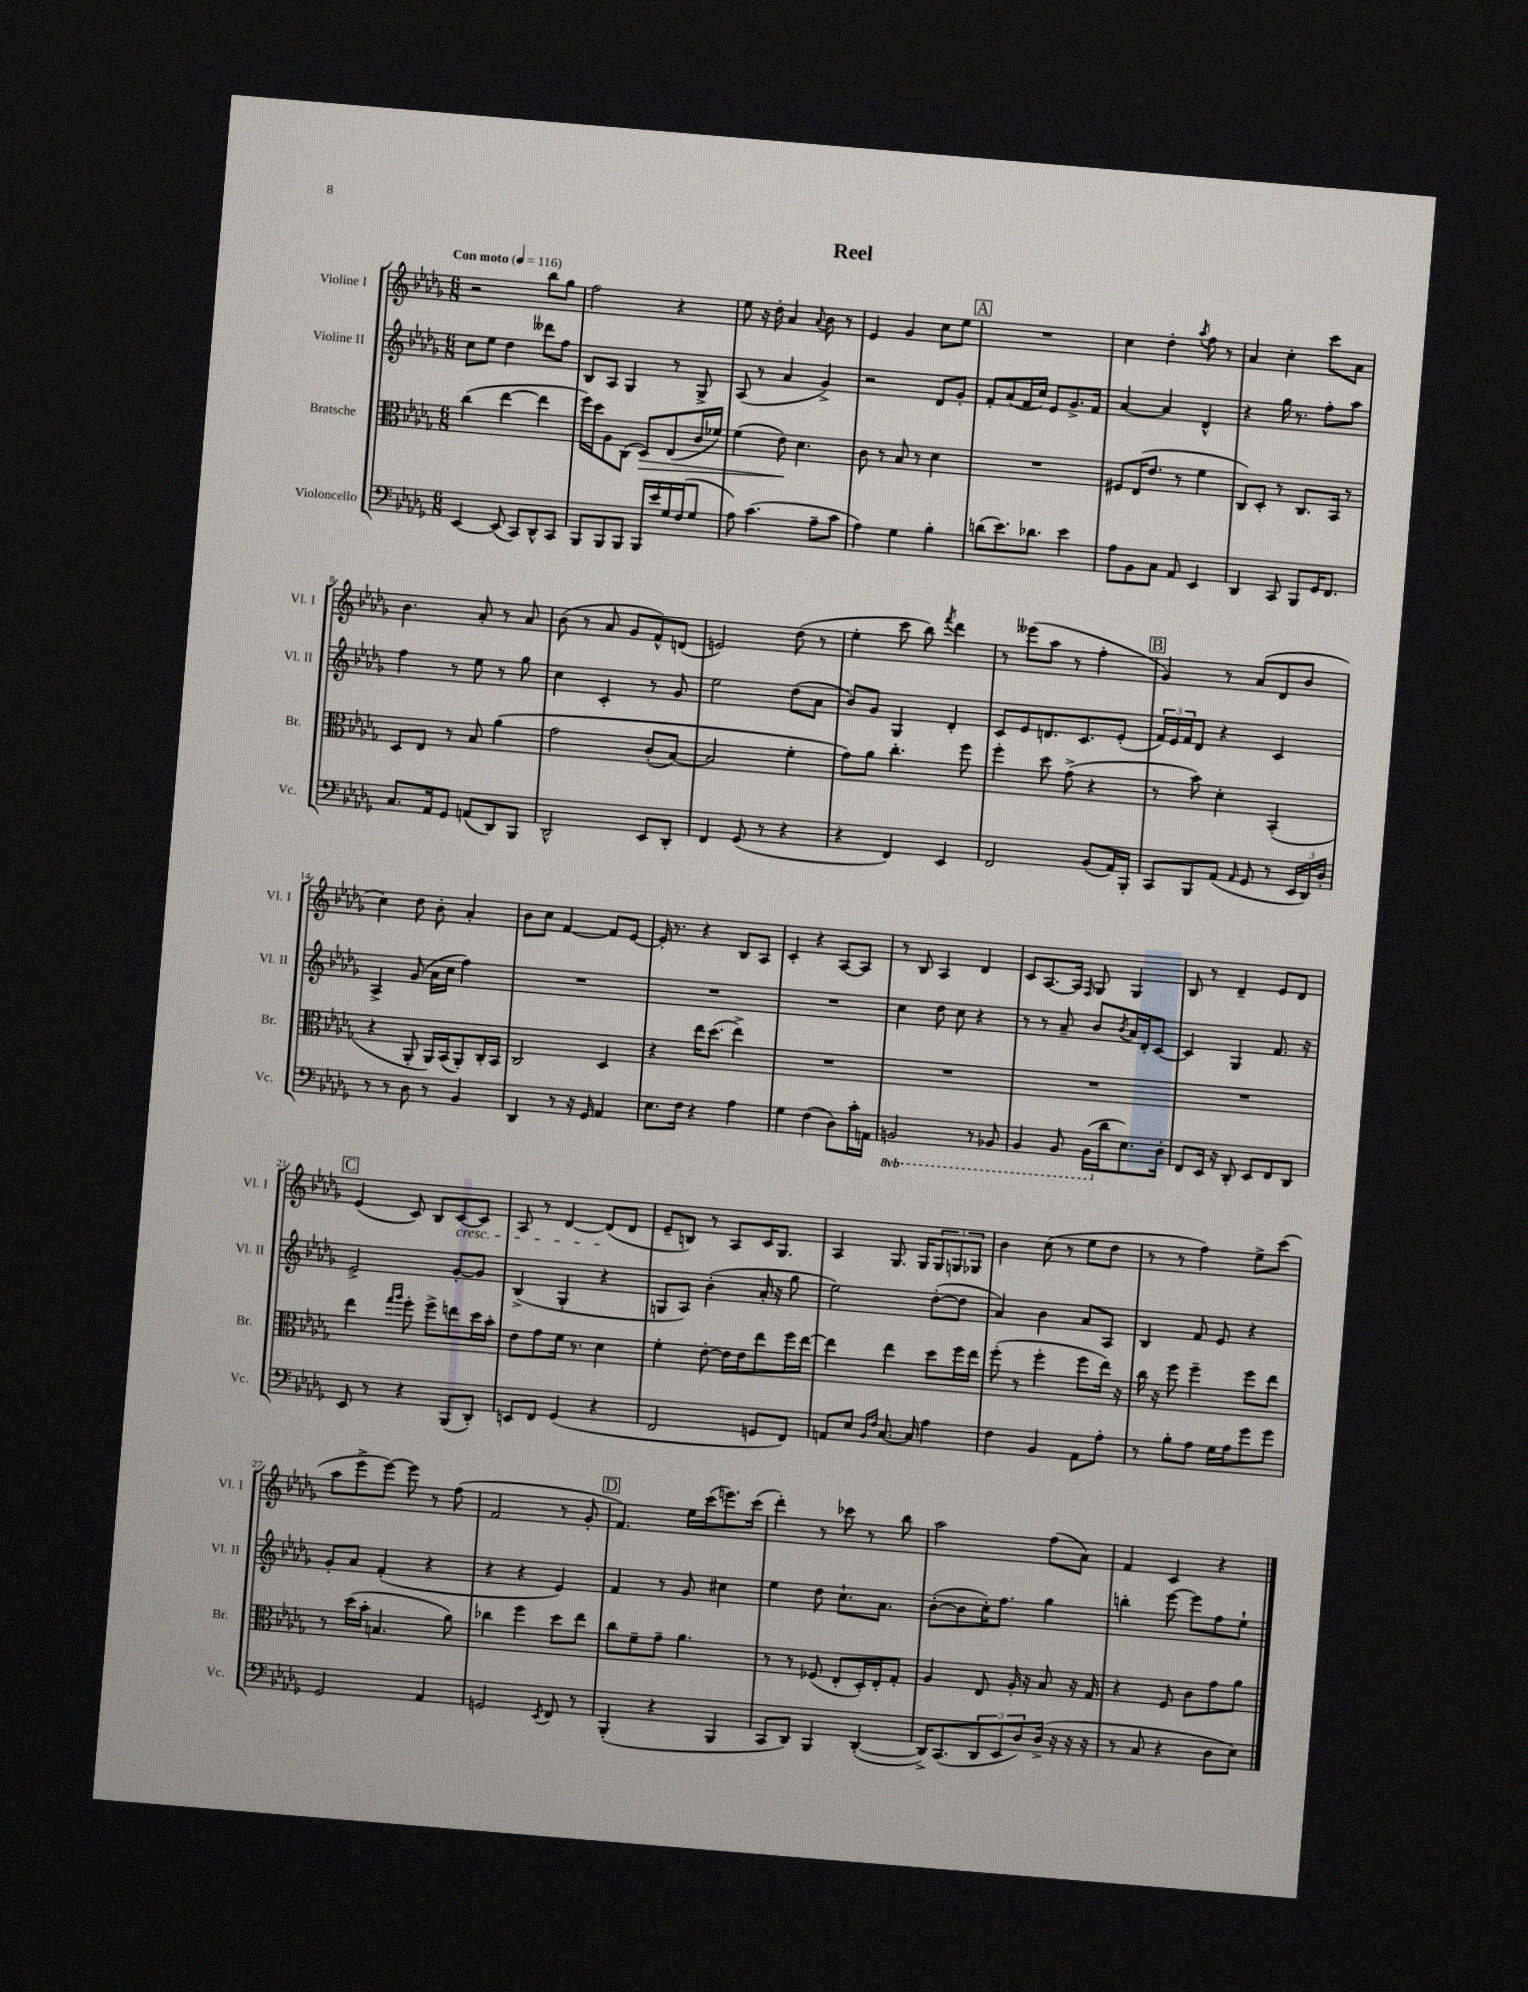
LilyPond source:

\header { title = "Reel" }
<<
\new StaffGroup <<
\new Staff = "s0" \with { instrumentName = "Violine I" shortInstrumentName = "Vl. I" } {
    \clef treble \key des \major \numericTimeSignature \time 6/8 \tempo "Con moto" 4 = 116
    r2 bes''8 ges''8 |
    f''2 r4 |
    ees''8 r16 des''16-. aes'4 \appoggiatura { aes'8 } bes'8 r8 |
    ees'4 ges'4 c''8 ees''8 |
    \mark \markup { \box "A" } R2. |
    c''4 des''4-. \acciaccatura { aes''8 } f''8 r8 |
    aes'4 c''4-. c'''8 aes'8 |
    bes'4. aes'8-. r8 aes'8 |
    bes'8( r8 aes'8 ges'8 f'8-^) d'8( |
    e'2) des''8( r8 |
    ees''4-. c'''8 bes''8) \acciaccatura { f'''8 } des'''4 |
    r8 eeses'''8( aes''8 r8 f''4-. |
    \mark \markup { \box "B" } ges'4) r8 aes'8( des'8 bes'8 |
    c''4) des''8 bes'8-. aes'4-. |
    bes'8 c''8 f'4~ f'8 ees'8~ |
    ees'16-. r8. r4 bes8 aes8 |
    c'4-. r4 aes8~ aes8 |
    r8 bes8 aes4 des'4 |
    c'8 aes8.~ aes16 \grace { f16 } ges8 ges4 |
    bes8 r8 des'4-- ees'8 des'8 |
    \mark \markup { \box "C" } ees'4( c'8) bes8 c'8~\cresc c'8 |
    aes8 r8 des'4~ des'8\!( des'8 |
    ees'8-- b8) r8 aes8 c'16 ges8. |
    aes4 ges8. ges16 \tuplet 3/2 { ges8 g8 ges8 } |
    bes'4 c''8( r8 ees''8 des''8 |
    r8 r8 f''4) ees''8-> c'''8( |
    aes''8 ees'''8-> ees'''8~) ees'''8 r8 f''8( |
    f'2 r8 ges'8-. |
    \mark \markup { \box "D" } f'4.) ees''16 c'''16( e'''8.) c'''16( |
    des'''4-.) r8 ces'''8 r8 bes''8 |
    aes''2 f''8( aes'8) |
    f'4 c'4 r4 \bar "|." |
}
\new Staff = "s1" \with { instrumentName = "Violine II" shortInstrumentName = "Vl. II" } {
    \clef treble \key des \major \numericTimeSignature \time 6/8
    c''8 ees''8 des''4 deses'''8 f''8 |
    bes8 aes8 ges4 r8 ges8-> |
    aes8( r8 aes'4 ges'4->) |
    r2 des'8 ges'8-. |
    \mark \markup { \box "A" } f'8-. aes'8( f'16 c''16) ees'8 ges'8.-> f'16 |
    aes'4~ aes'4 des'4-^ |
    r4 ges''16 r8. f''8-. aes''8 |
    f''4 r8 ees''8 r8 ges''8 |
    c''4 c'4-. r8 ges'8 |
    ees''2 des''8( aes'8 |
    bes'8) ges'8 ges4 des'4-. |
    c'8 ees'8 d'8. c'8. ees'8-.( |
    \mark \markup { \box "B" } \tuplet 3/2 { f'16) ees'16 f'16 } des'8 r4 c'4 |
    aes4-> ges'8( aes'16 c''16 f''4) |
    R2. |
    R2. |
    R2. |
    c''4 des''8 c''8 r4 |
    r8 r8 aes'8-- bes'8 \acciaccatura { bes'8 } aes'16 des'16-. c'8~ |
    c'4 ges4 f'8. r16 |
    \mark \markup { \box "C" } ees'2-> ges'8~-. ges'8 |
    bes4->( ges4-. r4 |
    g8 aes8) bes'4-.( aes'16-. r16 ges''8 |
    ees''2) des''8~-.( des''8 |
    aes'4) bes'4 aes'8 aes8 |
    bes4 f'8 ees'8 r4 |
    ges'8-. aes'8 f'4-.( r4 |
    r4 r4 ees'4) |
    \mark \markup { \box "D" } f'4 r8 ges'8 cis''4 |
    ees''4 des''8 c''8.-! aes'8. |
    bes'8~-.( bes'8 c''16-.) f''8. ges''4 |
    b''4-. ees'''8~ ees'''8 f''8 ees''8-! \bar "|." |
}
\new Staff = "s2" \with { instrumentName = "Bratsche" shortInstrumentName = "Br." } {
    \clef alto \key des \major \numericTimeSignature \time 6/8
    c''4( ees''4~ ees''4 |
    f''16) des''16 aes8 c8( des8\>) ees8( c'16 fes'16) |
    f'4( ees'8\!) des'4. |
    c'8 r8 bes8 r8 des'4 |
    \mark \markup { \box "A" } R2. |
    fis8 ees16( ees'8. r8 f'4 |
    c8) des8-. r8 c8. bes,16 r8 |
    des8 ees8 r8 bes8 aes'4\( |
    ges'2 c'8-.( bes8~) |
    bes2 f'4-. |
    ges'8\) aes'8 c''4.-. f''8 |
    f''4-. des''8 ges'8->( r4 |
    \mark \markup { \box "B" } r8 bes'8) des'4-. bes,4-.( |
    r4 aes,8-. aes,16) bes,16( aes,8-.) c16-. bes,16 |
    c2 des4 |
    r4 ees''16 des''8.( ees''4->) |
    R2. |
    R2. |
    R2. |
    R2. |
    \mark \markup { \box "C" } ees''4 \grace { ges''16 aes''16 } f''8-. f''8-> e''8 des''16 bes'16-. |
    ees'8 ges'8 f'16 r8. des'4 |
    f'4-. ees'8~-. ees'16 ees'16 ees''8 f''16 ees''16~ |
    ees''4 ees''4 des''8 f''16 ees''16 |
    f''8-.( r8 f''4-. f''8 ees''16) r16 |
    c''16 r16 f''8 f''4-- f''8 ees''8 |
    r8 des''16( bes'16-. b4. aes'8) |
    ces''4 f''4 des''8 ees''8 |
    \mark \markup { \box "D" } c''8 f'8-- ges'8-- aes'4. |
    r8 r8 fes8( ees8-. des16-.) ees16-. ges8-. |
    aes4 ees8 aes16-. r16 bes8 r16 ges16 |
    r4 f8 c'8 ges'8 aes'8 \bar "|." |
}
\new Staff = "s3" \with { instrumentName = "Violoncello" shortInstrumentName = "Vc." } {
    \clef bass \key des \major \numericTimeSignature \time 6/8 \set Staff.ottavationMarkups = #ottavation-simple-ordinals
    ees,4~ ees,8( c,8) des,8-^ c,8 |
    bes,,8 bes,,8 bes,,8 bes,,16 ees'16 ges16 f16( ges8 |
    aes8) c'4.( aes8-- c'8 |
    aes4) ges4 bes4-. |
    \mark \markup { \box "A" } d'8( ees'8.) des'8. ees'4 |
    aes8 bes,8 c8 aes,8 ees,4 |
    des,4 c,8 bes,,8 ges,16 f,8. |
    c8. aes,16 ges,8 a,8( des,8) bes,,8 |
    des,2-^ ees,8 des,8-. |
    f,4 ges,8( r8 r4 |
    r4 f,4) ees,4 |
    f,2 bes,8( aes,16) bes,,16-. |
    \mark \markup { \box "B" } c,8 bes,,8 aes,8( \grace { aes,16 } ges,8 r8 \tuplet 3/2 { ees,16 des,16) des16-. } |
    r8 r8 des8 r8 bes,4 |
    des,4 r8 r16 ges,16 aes,4 |
    ees8. f16 r4 aes4 |
    ges4 f4( des8) c'16-. a,16 |
    \ottava #-1 b,,2 r8 bes,,8 |
    bes,,4 bes,,8 bes,,16( \ottava #0 des'16 ees8.) des16-. |
    f,8 ees,16 r16 des,8-. ees,8 f,8 des,8 |
    \mark \markup { \box "C" } ees,8 r8 r4 bes,,8( des,8-.) |
    e,8 f,8 ges,4( r4 |
    f,2 g,8 f,8) |
    a,8 ees8 \grace { bes,16 f16 } c8.~ c16 aes4 |
    f4 bes,4 aes,8 aes8-. |
    r8 bes8-. aes8 ges16 aes16 ges'8 ges'8 |
    ges,2 aes,4 |
    g,2 \acciaccatura { ees,8 } f,8 r8 |
    \mark \markup { \box "D" } bes,,4-.( r4 bes,,4 |
    c,8 des,8) bes,,4 des,4~-.( |
    des,16->) c,8.( \tuplet 3/2 { des,8 ees,8 des8) } des16->( r16 r16 r16 |
    r8 c8 r4 des8 ees8) \bar "|." |
}
>>
>>
